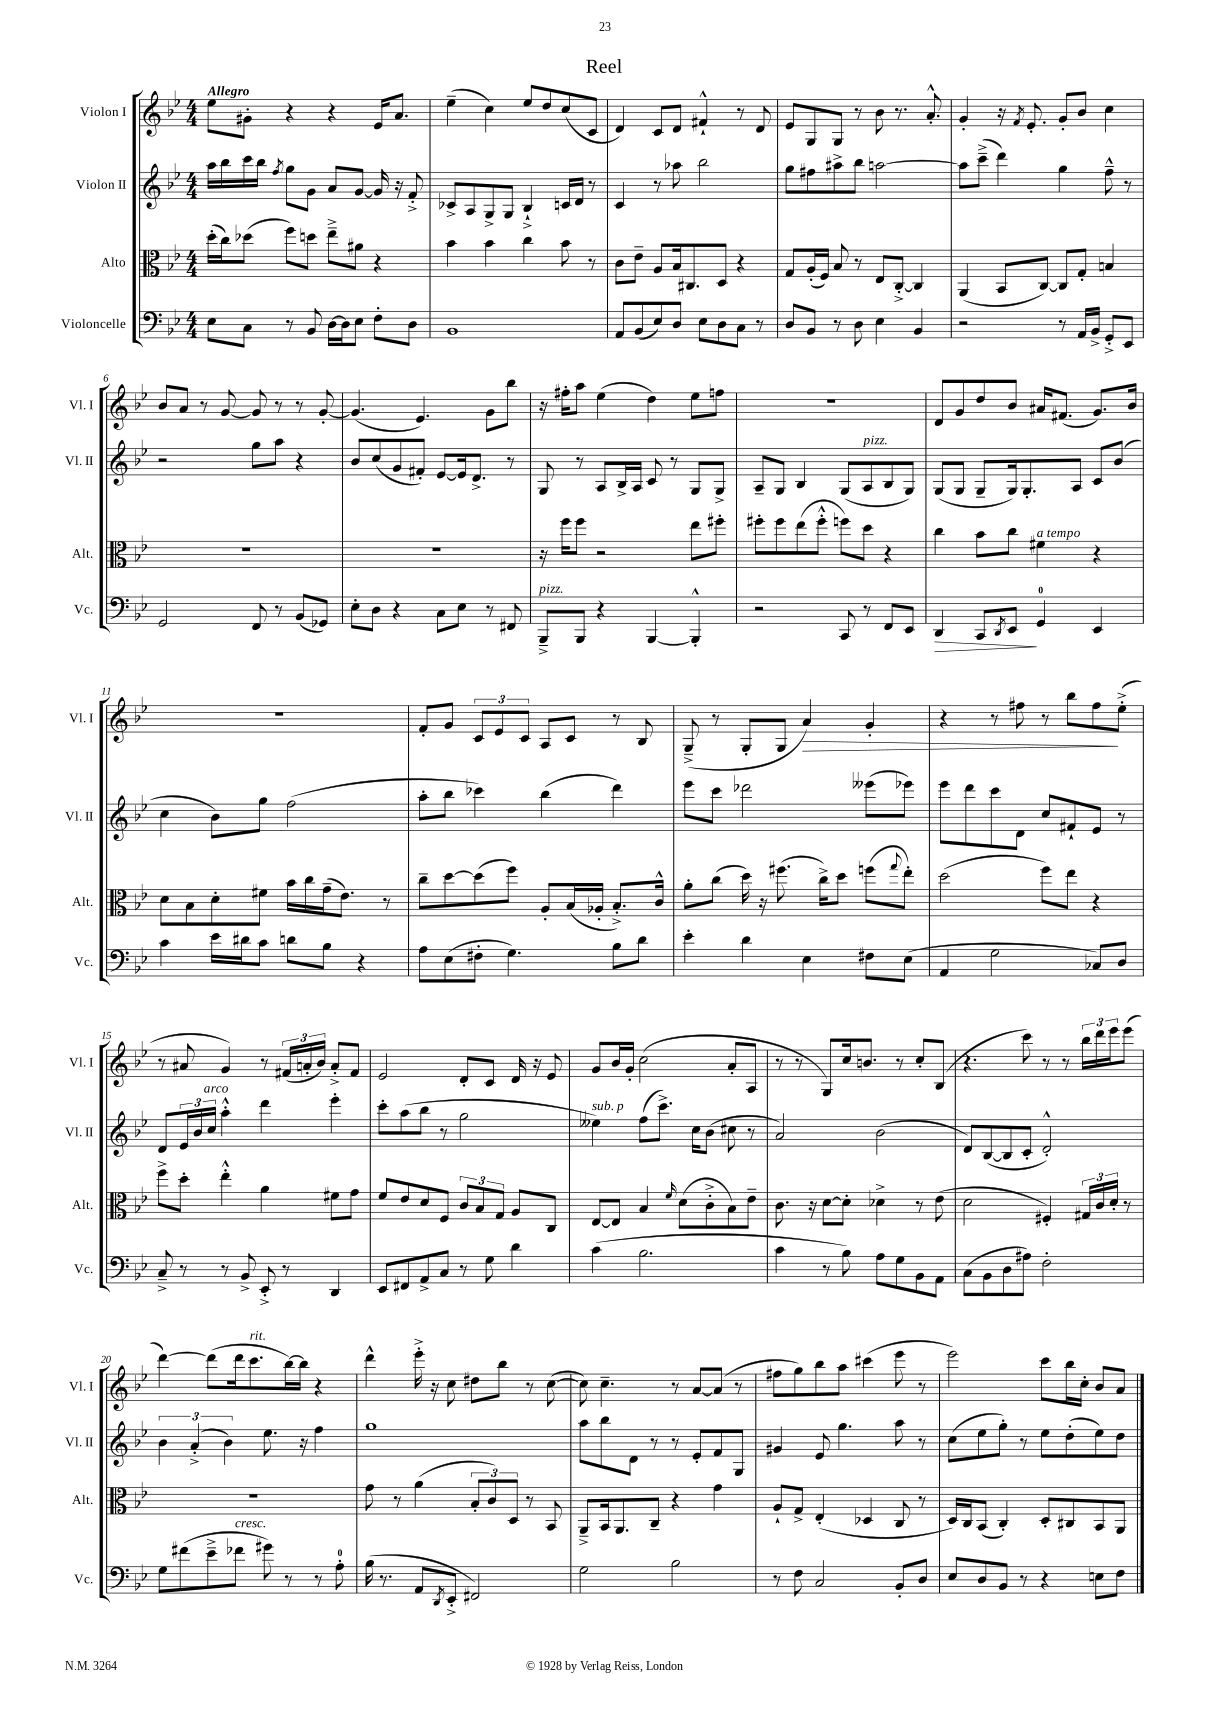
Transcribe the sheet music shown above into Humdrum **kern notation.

**kern	**kern	**kern	**kern
*staff4	*staff3	*staff2	*staff1
*clefF4	*clefC3	*clefG2	*clefG2
*k[b-e-]	*k[b-e-]	*k[b-e-]	*k[b-e-]
*M4/4	*M4/4	*M4/4	*M4/4
8E-	(16dd'	16aa	8ee-
.	16cc)	16bb-	.
8C	(8dd-	16ccc	8g#'
.	.	16bb-	.
.	.	8qff	.
8r	8ff)	8gg	4r
8BB-	8dd	8g	.
[16D	8ee-~^	8a	4r
16D]	.	.	.
8E-	8a#	[8g	.
8F'	4r	16g]	16e-
.	.	16r	8.a
8D	.	8f'^	.
=	=	=	=
1BB-	4b-	8c-^	(4ee-~
.	.	8A	.
.	4b-	8G^	4cc)
.	.	8G	.
.	4cc	4B-`^	8ee-
.	.	.	8dd
.	8b-	16c	(8cc
.	.	16d	.
.	8r	8r	8c
=	=	=	=
8AA	8c	4c	4d)
(8BB-	8e-~	.	.
8E-)	8A	8r	8c
8D	16B-	8aa-	8d
.	8.C#	.	.
8E-	.	2bb-	4f#`^^
8D	8D	.	.
8C	4r	.	8r
8r	.	.	8d
=	=	=	=
8D	8G	8gg	8e-
8BB-	(16A'	8ff#	8G
.	16F)	.	.
8r	8B-	8aa#^	8G
8D	8r	8bb-	8r
4E-	8E-	[2aa	8b-
.	[8C'^	.	8.r
4BB-	4C]	.	.
.	.	.	8.a'^^
=	=	=	=
2r	(4AA	8aa]	4g'
.	.	(8ccc~^	.
.	8BB-	4ddd)	16r
.	.	.	8qf
.	.	.	8.e-'
.	[8C)	.	.
8r	8C]	4gg	8g'
16AA	8G'	.	8b-
16BB-^	.	.	.
8GG'^	4B	8ff~^^	4cc
8EE-	.	8r	.
=	=	=	=
2GG	1r	2r	8b-
.	.	.	8a
.	.	.	8r
.	.	.	[8g
8FF	.	8gg	8g]
8r	.	8aa	8r
(8BB-	.	4r	8r
8GG-)	.	.	[8g'
=	=	=	=
8E-'	1r	8b-	(4.g]
8D	.	(8cc	.
4r	.	8g	.
.	.	8f#')	4.e-)
8C	.	[8e-	.
8E-	.	16e-]	.
.	.	8.d^	.
8r	.	.	8g
8FF#	.	8r	8bb-
=	=	=	=
8BBB-~^	16r	8G	16r
.	16ff	.	16ff#'
8BBB-	8ff	8r	8aa
4r	2r	8A	(4ee-
.	.	16B-^	.
.	.	16A	.
[4BBB-	.	8c	4dd)
.	.	8r	.
4BBB-'^^]	8ee-	8G	8ee-
.	8ff#'	8G^	8ff
=	=	=	=
2r	8ff#'	8A~	1r
.	8ff#	8G	.
.	(8ee-	4B-	.
.	8ff#'^^	.	.
8CC	8ff)	(8G	.
8r	8dd	8A	.
8FF	4r	8B-	.
8EE-	.	8G)	.
=	=	=	=
4DD	4cc	(8G	8d
.	.	8G	8g
8CC	8b-	8G~	8dd
8qDD	.	.	.
8EE-	8cc	16G)	8b-
.	.	8.G'	.
4GG	4f#	.	16a#
.	.	.	(8.f#
.	.	8A	.
4EE-	4r	8c	8.g)
.	.	(8b-	.
.	.	.	16b-
=	=	=	=
4c	8d	4cc	1r
.	8B-	.	.
16e-	8d'	8b-)	.
16d#	.	.	.
8c	8f#	8gg	.
8d	16b-	(2ff	.
.	16cc	.	.
8B-	(16g~	.	.
.	8.e-)	.	.
4r	.	.	.
.	8r	.	.
=	=	=	=
8A	8cc~	8aa'	8f'
(8E-	[8dd	8bb-	8g
8F#'	(8dd]	4ccc-)	12c
.	.	.	12e-
4.G)	8ff)	.	.
.	.	.	12c
.	8A'	(4bb-	8A
.	(16B-	.	8c
.	16A-'	.	.
8B-	8.B-'^)	4ddd)	8r
8d	.	.	8B-
.	16c^^	.	.
=	=	=	=
4e-'	8a'	8eee-	(8G~^
.	(8cc	8ccc	8r
4d	16dd)	2ddd-	8G'
.	16r	.	.
.	(8.ff#	.	8G
4E-	.	.	4a)
.	16cc^)	.	.
.	8dd	.	.
8F#	(8ff	(8eee--	4g'
.	8qqgg	.	.
(8E-	8ee-')	8eee-)	.
=	=	=	=
4AA	(2dd	8eee-	4r
.	.	8ddd	.
2G	.	8ccc	8r
.	.	8d	8ff#
.	8ff)	8cc	8r
.	8ee-	8f#`	8bb-
8C-)	4r	8e-	8ff#
8D	.	8r	(8ee-'^
=	=	=	=
8C~^	8ff^	8d	8r
8r	8dd'	24e-	8a#
.	.	24b-	.
.	.	24cc	.
8r	4ee-'^^	4aa'^^	4g)
8BB-^	.	.	.
8EE-'^	4a	4ddd	8r
8r	.	.	(24f#
.	.	.	24a'
.	.	.	24b-)
4DD	8f#	4eee-'	8a'^
.	8g	.	8f#
=	=	=	=
8EE-	8f	8ccc'	2e-
8FF#	8e-	(8aa	.
8AA^	8d	8bb-	.
8C	8F	8r	.
8r	12c	2gg	8d'
.	12B-	.	.
8G	.	.	8c
.	12G	.	.
4d	8A	.	16d
.	.	.	16r
.	8C	.	8e-
=	=	=	=
(4c	[8E-	4ee--)	8g
.	8E-]	.	16b-
.	.	.	16g'
2.B-	4B-	(8ff	(2cc
.	.	8.ccc^)	.
.	16qqf	.	.
.	(8d	.	.
.	.	16cc	.
.	8c'^	(8b-	.
.	8B-)	8cc#	8a'
.	8e-~	8r	8A
=	=	=	=
4c	8.c	2a)	8r
.	.	.	8r
.	16r	.	.
8r	[8d	.	8G)
8B-)	8d']	.	16cc
.	.	.	8.b
8A	4d-^	(2b-	.
8G	.	.	8r
8BB-	8r	.	8cc'
8AA	(8e-	.	(8B-
=	=	=	=
(8C	2d	8d)	4.r
8BB-	.	([8B-	.
8D	.	8B-]	.
8A#)	.	8c'	8ccc)
2F'	4F#')	2d'^^)	8r
.	.	.	8r
.	24G#	.	24bb-
.	24c	.	24ddd
.	24d'	.	24eee-
.	8r	.	(8eee-
=	=	=	=
8G	1r	6b-	[4ddd)
(8f#	.	.	.
.	.	(6a'^	.
8e-~^	.	.	(8ddd]
.	.	6b-)	.
8f-	.	.	16ddd
.	.	.	8.ccc
8g#)	.	8.ee-	.
8r	.	.	[16bb-)
.	.	16r	16bb-]
8r	.	4ff	4r
8A'	.	.	.
=	=	=	=
(16B-	8g	1gg	4ddd^^
8.r	.	.	.
.	8r	.	.
8AA	(4a	.	16eee-'^
.	.	.	16r
8qDD	.	.	.
8EE-'^	.	.	8cc
2FF#)	12B-'	.	8dd#
.	12c)	.	.
.	.	.	8bb-
.	12D	.	.
.	8r	.	8r
.	8BB-	.	([8cc
=	=	=	=
2G	8AA~^	8aa	8cc])
.	16BB-	8bb-	4.cc~
.	8.AA	.	.
.	.	8d	.
.	8C~	8r	.
2B-	4r	8r	8r
.	.	8e-'	[8a
.	4g	8f	(8a]
.	.	8G	8r
=	=	=	=
8r	8A`	4g#	8ff#
8F	8G^	.	8gg)
2C	(4E-'	8e-	8bb-
.	.	4.gg	8aa
.	4D-	.	(4ccc#
8BB-'	8C	8aa	8eee-
8D	8r	8r	8r
=	=	=	=
8E-	16D)	(8cc	2eee-)
.	16C	.	.
8D	(8BB-	8ee-	.
8BB-	4C')	8gg')	.
8r	.	8r	.
4r	8D'	8ee-	8ccc
.	8C#	(8dd'	16bb-
.	.	.	16cc'
8E	8BB-	8ee-)	8b-
8F	8AA	8dd	8a
==	==	==	==
*-	*-	*-	*-
